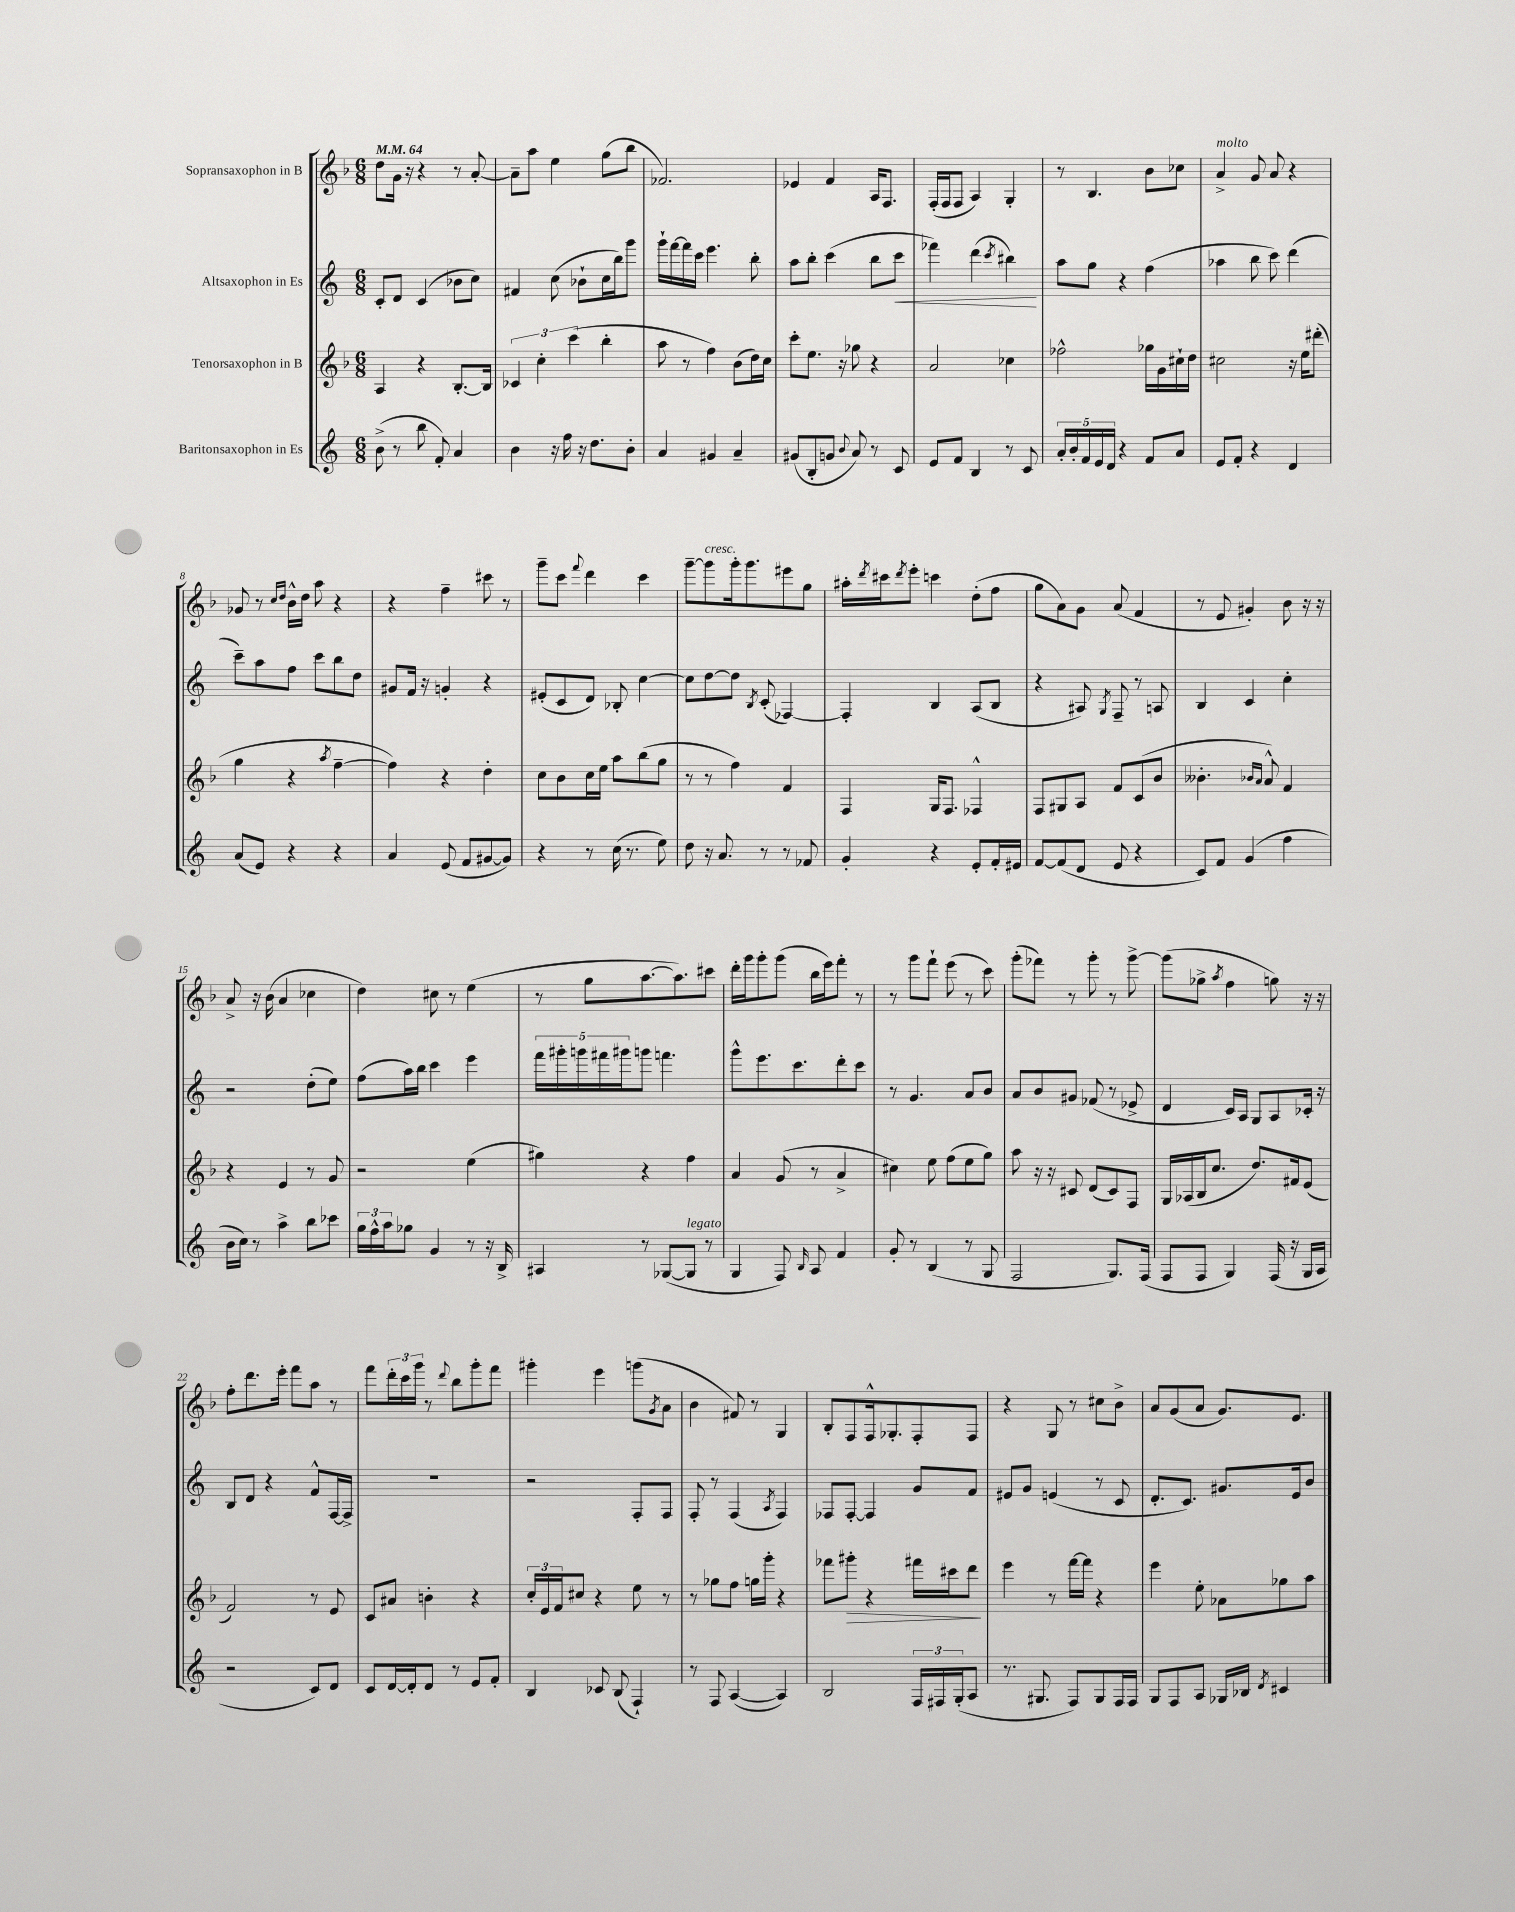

**kern	**kern	**kern	**kern
*staff4	*staff3	*staff2	*staff1
*clefG2	*clefG2	*clefG2	*clefG2
*k[]	*k[b-]	*k[]	*k[b-]
*M6/8	*M6/8	*M6/8	*M6/8
*MM64	*MM64	*MM64	*MM64
(8b^\	4A/	8c'/L	8dd\L
8r	.	8d/J	16g\Jk
.	.	.	16r
8bb\	4r	(4c/	4r
8f'/)	.	.	.
4a/	[8.B-'/L	8b-\L	8r
.	.	8cc\J)	[8a'/
.	16B-/]Jk	.	.
=	=	=	=
4b\	6c-/	4f#/	8a~\]L
.	.	.	8aa\J
.	6cc'\	.	.
16r	.	(8cc\	4ee\
16ff\	.	.	.
.	(6ccc\	.	.
16r	.	8b-`\L	.
8.dd\L	.	.	.
.	4bb-'\	16cc\L	(8gg\L
.	.	16bb\J)	.
8b'\J	.	8ggg\J	8bb-\J
=	=	=	=
4a/	8aa\	16ggg`\LL	2.f-/)
.	.	[16fff\	.
.	8r	16fff\]	.
.	.	16ccc\JJ	.
4g#/	4ff\)	4.eee\	.
4a~/	(8b-\L	.	.
.	16dd\L)	8bb'\	.
.	16cc\JJ	.	.
=	=	=	=
(8g#/L	8ccc'\L	8aa\L	4e-/
8B'/	8.ee\J	8bb'\J	.
8g/J	.	(4ccc\	4f/
.	16r	.	.
8qqb/	.	.	.
8a/)	8gg-\	.	.
8r	4r	8bb\L	16A/LK
.	.	.	8.F/J
8c/	.	8ccc\J	.
=	=	=	=
8e/L	2a/	4fff-\)	(16F'/LL
.	.	.	16F/J
8f/J	.	.	8F/J
4B/	.	(4ddd\	4A/)
.	.	8qccc/	.
8r	4cc-\	4bb#\)	4G'/
8c/	.	.	.
=	=	=	=
20a'/LL	2ff-^^\	8aa\L	8r
20b'/	.	.	.
20f/	.	.	.
.	.	8gg\J	4.B-/
20e/	.	.	.
20d/JJ	.	.	.
4r	.	4r	.
8f/L	16gg-\LL	(4ff\	8b-\L
.	16g\	.	.
8a/J	16cc#`\	.	8cc-\J
.	16dd\JJ	.	.
=	=	=	=
8e/L	2cc#\	4aa-\	4a^/
8f'/J	.	.	.
4r	.	8bb\	8g/
.	.	8ccc\)	8a/
4d/	16r	(4ddd\	4r
.	16ee\LK	.	.
.	(8ddd#'\J	.	.
=	=	=	=
(8a/L	4gg\	8ccc~\L)	8g-/
8e/J)	.	8aa\	8r
.	.	.	16qqcc/LL
.	.	.	16qqdd/JJ
4r	4r	8ff\J	16b-^^\LL
.	.	.	16dd\JJ
.	.	8ccc\L	8aa\
.	8qaa/	.	.
4r	[4ff~\	8bb\	4r
.	.	8dd\J	.
=	=	=	=
4a/	4ff\])	8g#/L	4r
.	.	16f/Jk	.
.	.	16r	.
(8e/	4r	4g'/	4ff~\
8f/L	.	.	.
[8g#/	4dd'\	4r	8ccc#\
8g#/]J)	.	.	8r
=	=	=	=
4r	8cc\L	(8e#'/L	8ggg~\L
.	8b-\	8c/	8ccc\J
.	.	.	8qqfff/
8r	16cc\L	8d/J)	4ddd\
.	16ee\JJ	.	.
(16cc\	8aa\L	8B-'/	.
8.r	.	.	.
.	(8bb-\	[4cc\	4ccc\
8ee\)	8gg\J	.	.
=	=	=	=
8dd\	8r	8cc\]L	[8ggg~\L
16r	8r	[8dd\	8ggg\]
8.a/	.	.	.
.	4ff\)	8dd\]J	16ggg'\k
.	.	.	8.ggg\
.	.	8qB/	.
8r	.	(8c'/	.
8r	4f/	[4F-/)	8eee#\
8f-/	.	.	8gg\J
=	=	=	=
4g'/	4F/	4F-'/]	16aa#'\LL
.	.	.	8qddd/
.	.	.	16ccc#\J
.	.	.	8qddd/
.	.	.	8eee'\J
4r	16G/LK	4B/	4ccc\
.	8.F/J	.	.
8e'/L	4F-^^/	(8A/L	(8dd'\L
16f'/L	.	8B/J	8ff\J
16e#/JJ	.	.	.
=	=	=	=
[8f/L	8F/L	4r	8gg\L
(8f/]	8G#/	.	8a\)
8d/J	8A/J	8A#/)	8g\J
.	.	8qG/	.
8e/	8f/L	8F~/	(8a/
4r	(8c/	8r	4f/
.	8b-/J	8A/	.
=	=	=	=
8c/L)	4.b--'\	4B/	8r
8f/J	.	.	8e/
(4g/	.	4c/	4g#'/)
.	16qqb-/LL	.	.
.	16qqa/JJ	.	.
.	8a^^/)	.	.
4ff\	4f/	4cc'\	8b-\
.	.	.	16r
.	.	.	16r
=	=	=	=
16b\LL	4r	2r	8a^/
16cc\JJ)	.	.	.
8r	.	.	16r
.	.	.	(16b-\
4aa^\	4e/	.	4a/
8bb\L	8r	(8dd'\L	4cc-\
8ccc-\J	8g/	8ee\J)	.
=	=	=	=
24gg\LL	2r	(8ff\L	4dd\)
24ff^^\	.	.	.
24aa\J	.	.	.
8gg-\J	.	16aa\L)	.
.	.	16bb\JJ	.
4g/	.	4ccc\	8cc#\
.	.	.	8r
8r	(4ee\	4eee\	(4ee\
16r	.	.	.
16B^/	.	.	.
=	=	=	=
4A#/	4gg#\)	20fff\LL	8r
.	.	20ggg#'\	.
.	.	20ggg\	.
.	.	.	8gg\L
.	.	20fff#\	.
.	.	20ggg#\J	.
8r	4r	8ggg\J	[8.aa\
([8G-/L	.	4.fff\	.
.	.	.	8.aa\])
8G-/]J	4ff\	.	.
8r	.	.	8ccc#\J
=	=	=	=
4G/	4a/	8ggg^^\L	16ddd'\LL
.	.	.	16ggg\J
.	.	8.eee\	8ggg'\
8F/)	(8g/	.	(8ggg\J
.	.	8.ccc\	.
16qqB/	.	.	.
8A/	8r	.	16bb-\LL
.	.	.	16eee\J)
4f/	4a^/	8ddd'\	8fff'\J
.	.	8ccc\J	8r
=	=	=	=
8g'/	4cc#\)	8r	8r
8r	.	4.g/	8ggg\L
(4B/	8ee\	.	8fff`\J
.	(8ff\L	.	(8eee\
8r	8ee\	8a/L	8r
8G/	8gg\J)	8b/J	8ccc\)
=	=	=	=
2F/	8aa\	8a/L	(8ggg'\L
.	16r	8b/	8fff-\J)
.	16r	.	.
.	8c#/	8g#/J	8r
.	(8d/L	(8f-/	8ggg'\
8.G/L)	8c#/)	8r	8r
.	8F/J	8e-^/	[8ggg^\
(16F/Jk	.	.	.
=	=	=	=
8F/L	16G/LL	4d/	(8ggg\]L
.	(16A-/	.	.
8F/J	16B-/J	.	8gg-^\J
.	8.cc/J	.	.
.	.	.	8qaa/
4G/)	.	16c/LL)	4ff\
.	.	16A/JJ	.
.	8.dd/L)	8G/L	.
(16F/	.	8A/	8gg\)
16r	16f#/k	.	.
16G/LL	(8e/J	16c-'/Jk	16r
16A/JJ	.	16r	16r
=	=	=	=
2r	2f/)	8B/L	8ff'\L
.	.	8d/J	8.ddd\
.	.	4r	.
.	.	.	16eee'\Jk
.	.	.	8fff\L
8c/L)	8r	8f^^/L	8aa\J
8d/J	8e/	[16F/L	8r
.	.	16F^/]JJ	.
=	=	=	=
8c/L	8c/L	2.r	8fff\L
[16d/L	8a#/J	.	24ddd'\L
.	.	.	24ccc\
16d'/]J	.	.	.
.	.	.	24ggg\JJ
8d/J	4b'\	.	8r
.	.	.	8qqddd/
8r	.	.	8bb-\L
8e/L	4r	.	8ggg'\
8f'/J	.	.	8fff\J
=	=	=	=
4B/	24cc'/LL	2r	4ggg#'\
.	24e/	.	.
.	24f/J	.	.
.	8cc#/J	.	.
8c-/	4r	.	4eee\
(8B/	.	.	.
4F`/)	8ee\	8F'/L	(8ggg\L
.	.	.	8qg/
.	8r	8F/J	8a\J
=	=	=	=
8r	8r	8F'/	4b-\
8F/	8gg-\L	8r	.
([4A/	8ff\J	(4F/	8f#/)
.	16gg\LL	.	8r
.	16ggg'\JJ	.	.
.	.	8qA/	.
4A/])	4r	4F/)	4G/
=	=	=	=
2B/	8fff-\L	8F-/L	8B-'/L
.	8ggg#'\J	[8F-'/J	8F/
.	4r	4F-/]	16F^^/k
.	.	.	8.G-'/
24F/LL	16fff#\LL	8g/L	8F'/
24F#/	.	.	.
.	16ccc#\J	.	.
(24G'/J	.	.	.
8A/J	8ddd\J	8f/J	8F/J
=	=	=	=
8.r	4eee\	8e#/L	4r
.	.	8g/J	.
8.G#/	.	.	.
.	8r	(4e/	8G/
8F/L)	[16fff\LL	.	8r
.	16fff\]JJ	.	.
8G#/	4r	8r	8cc#\L
16F/L	.	8c/	8b-^\J
16F/JJ	.	.	.
=	=	=	=
8G/L	4eee\	8.d'/L	8a/L
8F/	.	.	(8g/
.	.	8.c/J)	.
8A/J	8ee'\	.	8a/J
16G-/LL	8a-\L	8.g#/L	8.g/L)
16B-/JJ	.	.	.
8qd/	.	.	.
4c#/	8gg-\	.	.
.	.	16e/k	8.e/J
.	8aa\J	8b/J	.
==	==	==	==
*-	*-	*-	*-
